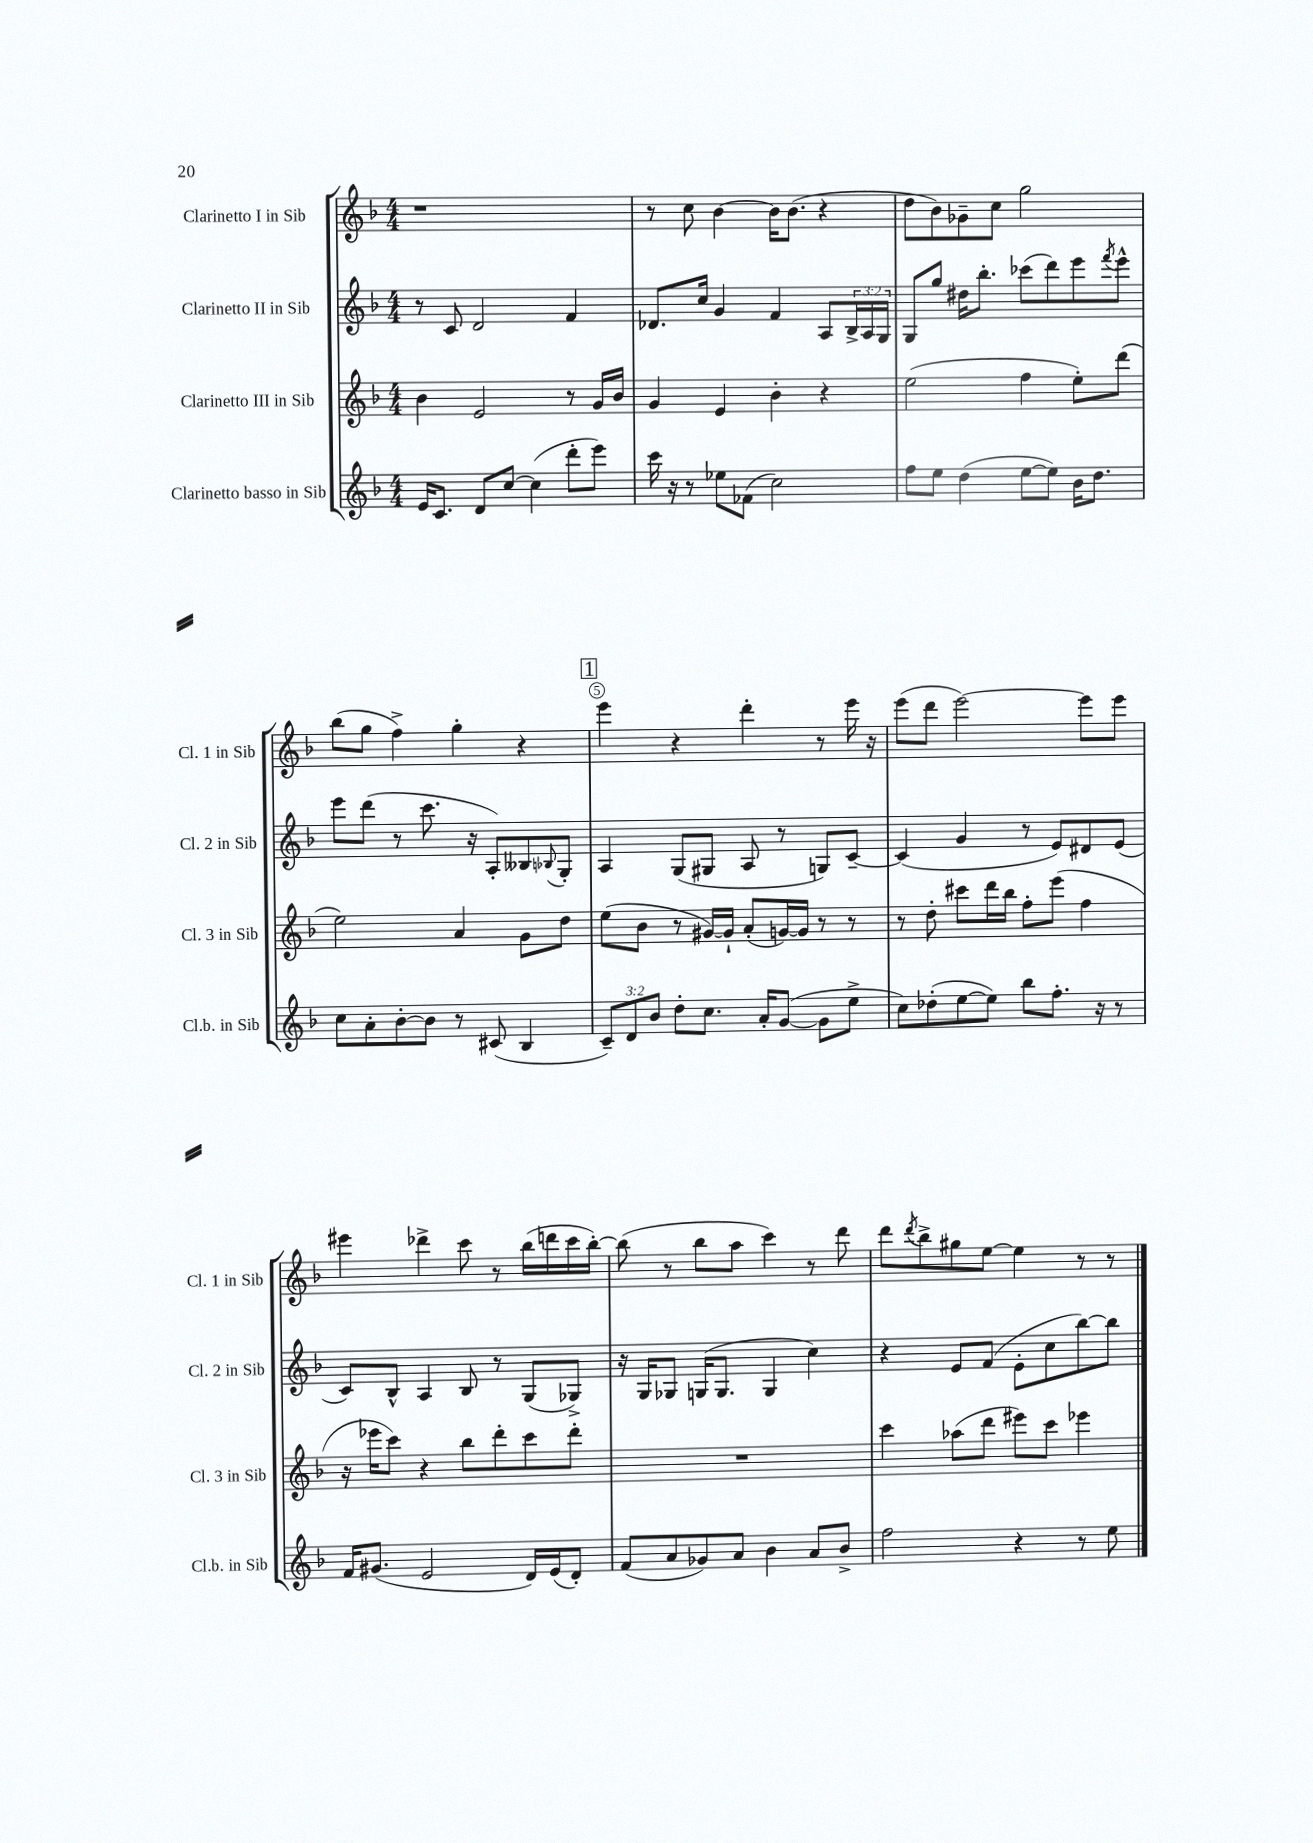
<<
\new StaffGroup <<
\new Staff = "s0" \with { instrumentName = "Clarinetto I in Sib" shortInstrumentName = "Cl. 1 in Sib" } {
    \clef treble \key f \major \numericTimeSignature \time 4/4
    r1 |
    r8 c''8 bes'4~ bes'16 bes'8.( r4 |
    d''8 bes'8) ges'8-- c''8 g''2 |
    bes''8( g''8 f''4->) g''4-. r4 |
    \mark \markup { \box "1" } e'''4 r4 d'''4-. r8 e'''16 r16 |
    e'''8( d'''8 e'''2~) e'''8 e'''8 |
    eis'''4 des'''4-> c'''8 r8 bes''16( d'''16 c'''16 bes''16~-.) |
    bes''8( r8 bes''8 a''8 c'''4) r8 d'''8 |
    d'''8 \acciaccatura { d'''8 } bes''8-> gis''8 e''8~ e''4 r8 r8 \bar "|." |
}
\new Staff = "s1" \with { instrumentName = "Clarinetto II in Sib" shortInstrumentName = "Cl. 2 in Sib" } {
    \clef treble \key f \major \numericTimeSignature \time 4/4 \override Staff.TupletNumber.text = #tuplet-number::calc-fraction-text
    r8 c'8 d'2 f'4 |
    des'8. c''16 g'4 f'4 a8 \tuplet 3/2 { bes16-> a16 g16 } |
    g8 g''8 dis''16 bes''8.-. ces'''8( d'''8) e'''8 \acciaccatura { f'''8 } e'''8-^ |
    e'''8 d'''8( r8 c'''8. r16 a8-.) beses8 \appoggiatura { bes8 } g8-. |
    \mark \markup { \box "1" } a4 g8( gis8 a8 r8 g8) c'8~-- |
    c'4( g'4 r8 e'8) dis'8 e'8( |
    c'8) bes8-^ a4 bes8 r8 g8( ges8->) |
    r16 g16 ges8 g16( g8. g4 c''4) |
    r4 e'8 f'8( e'8-. c''8 bes''8~) bes''8 \bar "|." |
}
\new Staff = "s2" \with { instrumentName = "Clarinetto III in Sib" shortInstrumentName = "Cl. 3 in Sib" } {
    \clef treble \key f \major \numericTimeSignature \time 4/4
    bes'4 e'2 r8 g'16 bes'16 |
    g'4 e'4 bes'4-. r4 |
    e''2( f''4 e''8-.) d'''8( |
    e''2) a'4 g'8 d''8 |
    \mark \markup { \box "1" } e''8( bes'8 r8 gis'16~) gis'16-! a'8-.( g'16~) g'16 r8 r8 |
    r8 d''8-. cis'''8 d'''16 bes''16 f''8-. e'''8( f''4 |
    r16 ees'''16 c'''8) r4 bes''8 d'''8-. c'''8 d'''8-. |
    R1 |
    c'''4 aes''8( d'''8 eis'''8) c'''8 ees'''4 \bar "|." |
}
\new Staff = "s3" \with { instrumentName = "Clarinetto basso in Sib" shortInstrumentName = "Cl.b. in Sib" } {
    \clef treble \key f \major \numericTimeSignature \time 4/4 \override Staff.TupletNumber.text = #tuplet-number::calc-fraction-text
    e'16 c'8. d'8 c''8~ c''4( d'''8-. e'''8) |
    c'''16 r16 r8 ees''8 fes'8( c''2) |
    f''8 e''8 d''4( e''8~ e''8) bes'16 d''8. |
    c''8 a'8-. bes'8~-. bes'8 r8 cis'8( bes4 |
    \mark \markup { \box "1" } \tuplet 3/2 { c'8--) d'8 bes'8 } d''8-. c''8. a'16-. g'8~( g'8 e''8-> |
    c''8) des''8-.( e''8~ e''8) bes''8 f''8.-. r16 r8 |
    f'16 gis'8.( e'2 d'16) e'16( d'8-.) |
    f'8( a'8 ges'8) a'8 bes'4 a'8 bes'8-> |
    f''2 r4 r8 e''8 \bar "|." |
}
>>
>>
\layout { \context { \Score \override BarNumber.break-visibility = ##(#f #t #t) barNumberVisibility = #(every-nth-bar-number-visible 5) \override BarNumber.stencil = #(make-stencil-circler 0.1 0.3 ly:text-interface::print) } }
